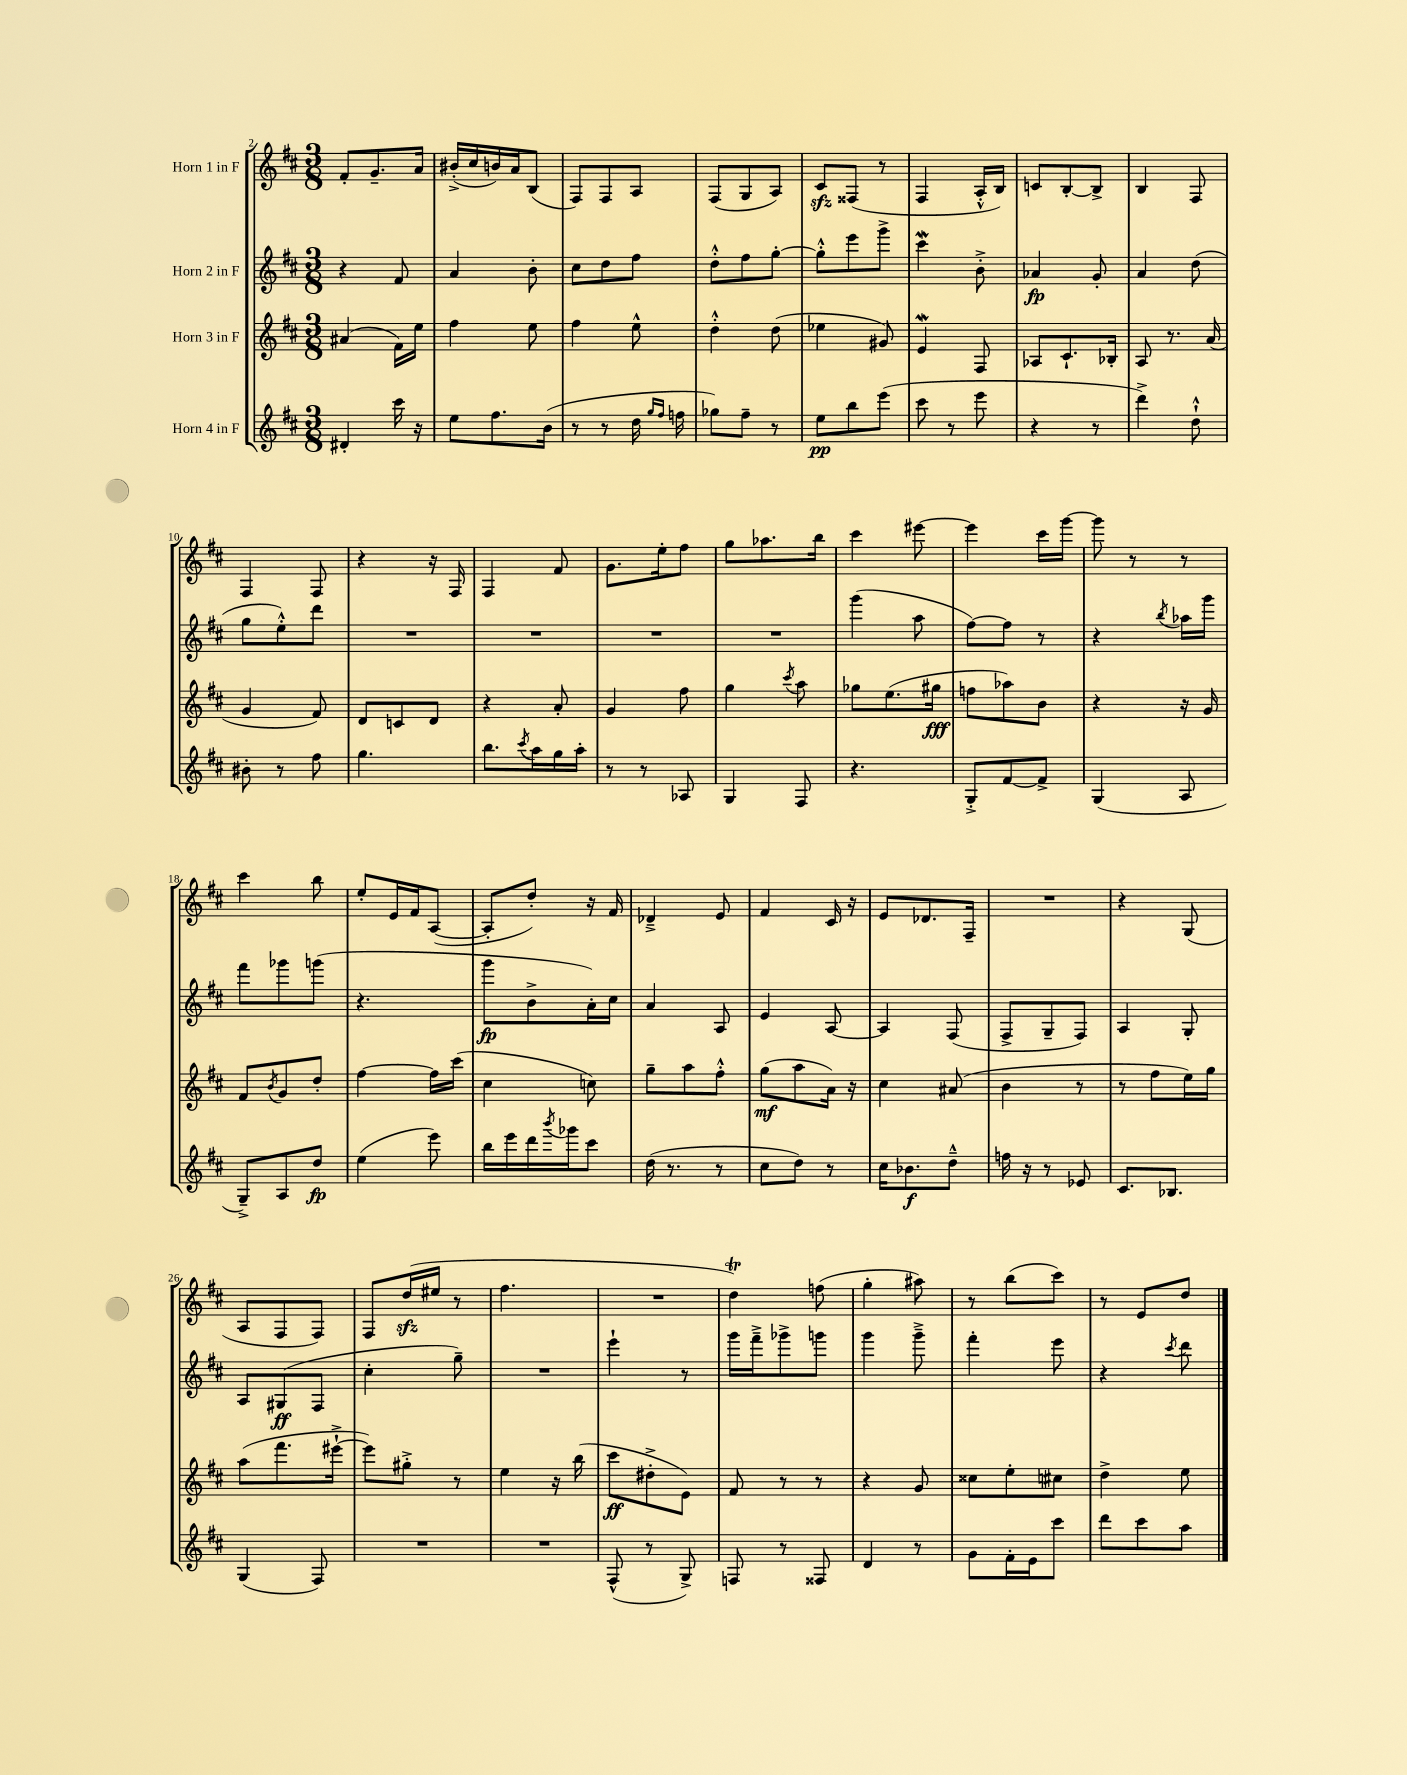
<<
\new StaffGroup <<
\new Staff = "s0" \with { instrumentName = "Horn 1 in F" } {
    \clef treble \key d \major \numericTimeSignature \time 3/8
    fis'8-. g'8.-- a'16 |
    bis'16-.->( cis''16 b'16) a'16 b8( |
    fis8) fis8 a8 |
    fis8( g8 a8) |
    cis'8\sfz fisis8( r8 |
    fis4 a16-.-^ b16) |
    c'8 b8~-. b8-> |
    b4 fis8 |
    fis4 fis8 |
    r4 r16 fis16 |
    fis4 fis'8 |
    g'8. e''16-. fis''8 |
    g''8 aes''8. b''16 |
    cis'''4 eis'''8~ |
    eis'''4 cis'''16 g'''16~ |
    g'''8 r8 r8 |
    cis'''4 b''8 |
    e''8-. e'16 fis'16 a8~( |
    a8-. d''8-.) r16 fis'16 |
    des'4---> e'8 |
    fis'4 cis'16 r16 |
    e'8 des'8. fis16-- |
    R4. |
    r4 g8( |
    a8 fis8 fis8) |
    fis8 d''16\sfz( eis''16 r8 |
    fis''4. |
    R4. |
    d''4\trill) f''8( |
    g''4-. ais''8) |
    r8 b''8( cis'''8) |
    r8 e'8 d''8 \bar "|." |
}
\new Staff = "s1" \with { instrumentName = "Horn 2 in F" } {
    \clef treble \key d \major \numericTimeSignature \time 3/8
    r4 fis'8 |
    a'4 b'8-. |
    cis''8 d''8 fis''8 |
    d''8-.-^ fis''8 g''8~-. |
    g''8-.-^ e'''8 g'''8-> |
    cis'''4\mordent b'8-.-> |
    aes'4\fp g'8-. |
    a'4 d''8( |
    g''8 e''8-.-^) d'''8 |
    R4. |
    R4. |
    R4. |
    R4. |
    g'''4( a''8 |
    fis''8~) fis''8 r8 |
    r4 \acciaccatura { b''8 } aes''16 g'''16 |
    fis'''8 ges'''8 g'''8( |
    r4. |
    g'''8\fp b'8-> a'16-.) cis''16 |
    a'4 a8 |
    e'4 a8~ |
    a4 fis8( |
    fis8-> g8-- fis8) |
    a4 g8-. |
    a8 gis8\ff( fis8 |
    cis''4-. g''8--) |
    R4. |
    e'''4-! r8 |
    g'''16 fis'''16---> ges'''8-> g'''8 |
    g'''4 g'''8---> |
    fis'''4-. e'''8 |
    r4 \acciaccatura { cis'''8 } d'''8 \bar "|." |
}
\new Staff = "s2" \with { instrumentName = "Horn 3 in F" } {
    \clef treble \key d \major \numericTimeSignature \time 3/8
    ais'4( fis'16) e''16 |
    fis''4 e''8 |
    fis''4 e''8-^ |
    d''4-.-^ d''8( |
    ees''4 gis'8) |
    e'4\mordent fis8 |
    aes8 cis'8.-! bes16-. |
    a8 r8. a'16( |
    g'4 fis'8) |
    d'8 c'8 d'8 |
    r4 a'8-. |
    g'4 fis''8 |
    g''4 \acciaccatura { cis'''8 } a''8 |
    ges''8 e''8.( gis''16\fff |
    f''8 aes''8) b'8 |
    r4 r16 g'16 |
    fis'8 \acciaccatura { b'8 } g'8 d''8-. |
    fis''4~ fis''16 cis'''16( |
    cis''4 c''8) |
    g''8-- a''8 fis''8-.-^ |
    g''8\mf( a''8 a'16) r16 |
    cis''4 ais'8( |
    b'4 r8 |
    r8 fis''8 e''16) g''16 |
    a''8( fis'''8. eis'''16~-!-> |
    eis'''8) gis''8-.-> r8 |
    e''4 r16 b''16( |
    cis'''8\ff dis''8-.-> e'8) |
    fis'8 r8 r8 |
    r4 g'8 |
    cisis''8 e''8-. cis''8 |
    d''4-> e''8 \bar "|." |
}
\new Staff = "s3" \with { instrumentName = "Horn 4 in F" } {
    \clef treble \key d \major \numericTimeSignature \time 3/8
    dis'4-. cis'''16 r16 |
    e''8 fis''8. b'16( |
    r8 r8 d''16 \grace { g''16 fis''16 } f''16 |
    ges''8) fis''8-- r8 |
    e''8\pp b''8 e'''8( |
    cis'''8 r8 e'''8 |
    r4 r8 |
    d'''4->) d''8-!-^ |
    bis'8-. r8 fis''8 |
    g''4. |
    b''8. \acciaccatura { cis'''8 } a''16 g''16 a''16-. |
    r8 r8 aes8 |
    g4 fis8 |
    r4. |
    g8-.-> fis'8~ fis'8-> |
    g4( a8 |
    g8--->) a8 d''8\fp |
    e''4( e'''8) |
    b''16 e'''16 d'''16 \acciaccatura { b'''8 } ges'''16 cis'''8 |
    d''16( r8. r8 |
    cis''8 d''8) r8 |
    cis''16 bes'8.\f d''8---^ |
    f''16 r16 r8 ees'8 |
    cis'8. bes8. |
    g4( fis8) |
    R4. |
    R4. |
    fis8-^( r8 g8->) |
    f8 r8 fisis8 |
    d'4 r8 |
    g'8 fis'16-. e'16 cis'''8 |
    d'''8 cis'''8 a''8 \bar "|." |
}
>>
>>
\layout { \context { \Score currentBarNumber = #2 } }
